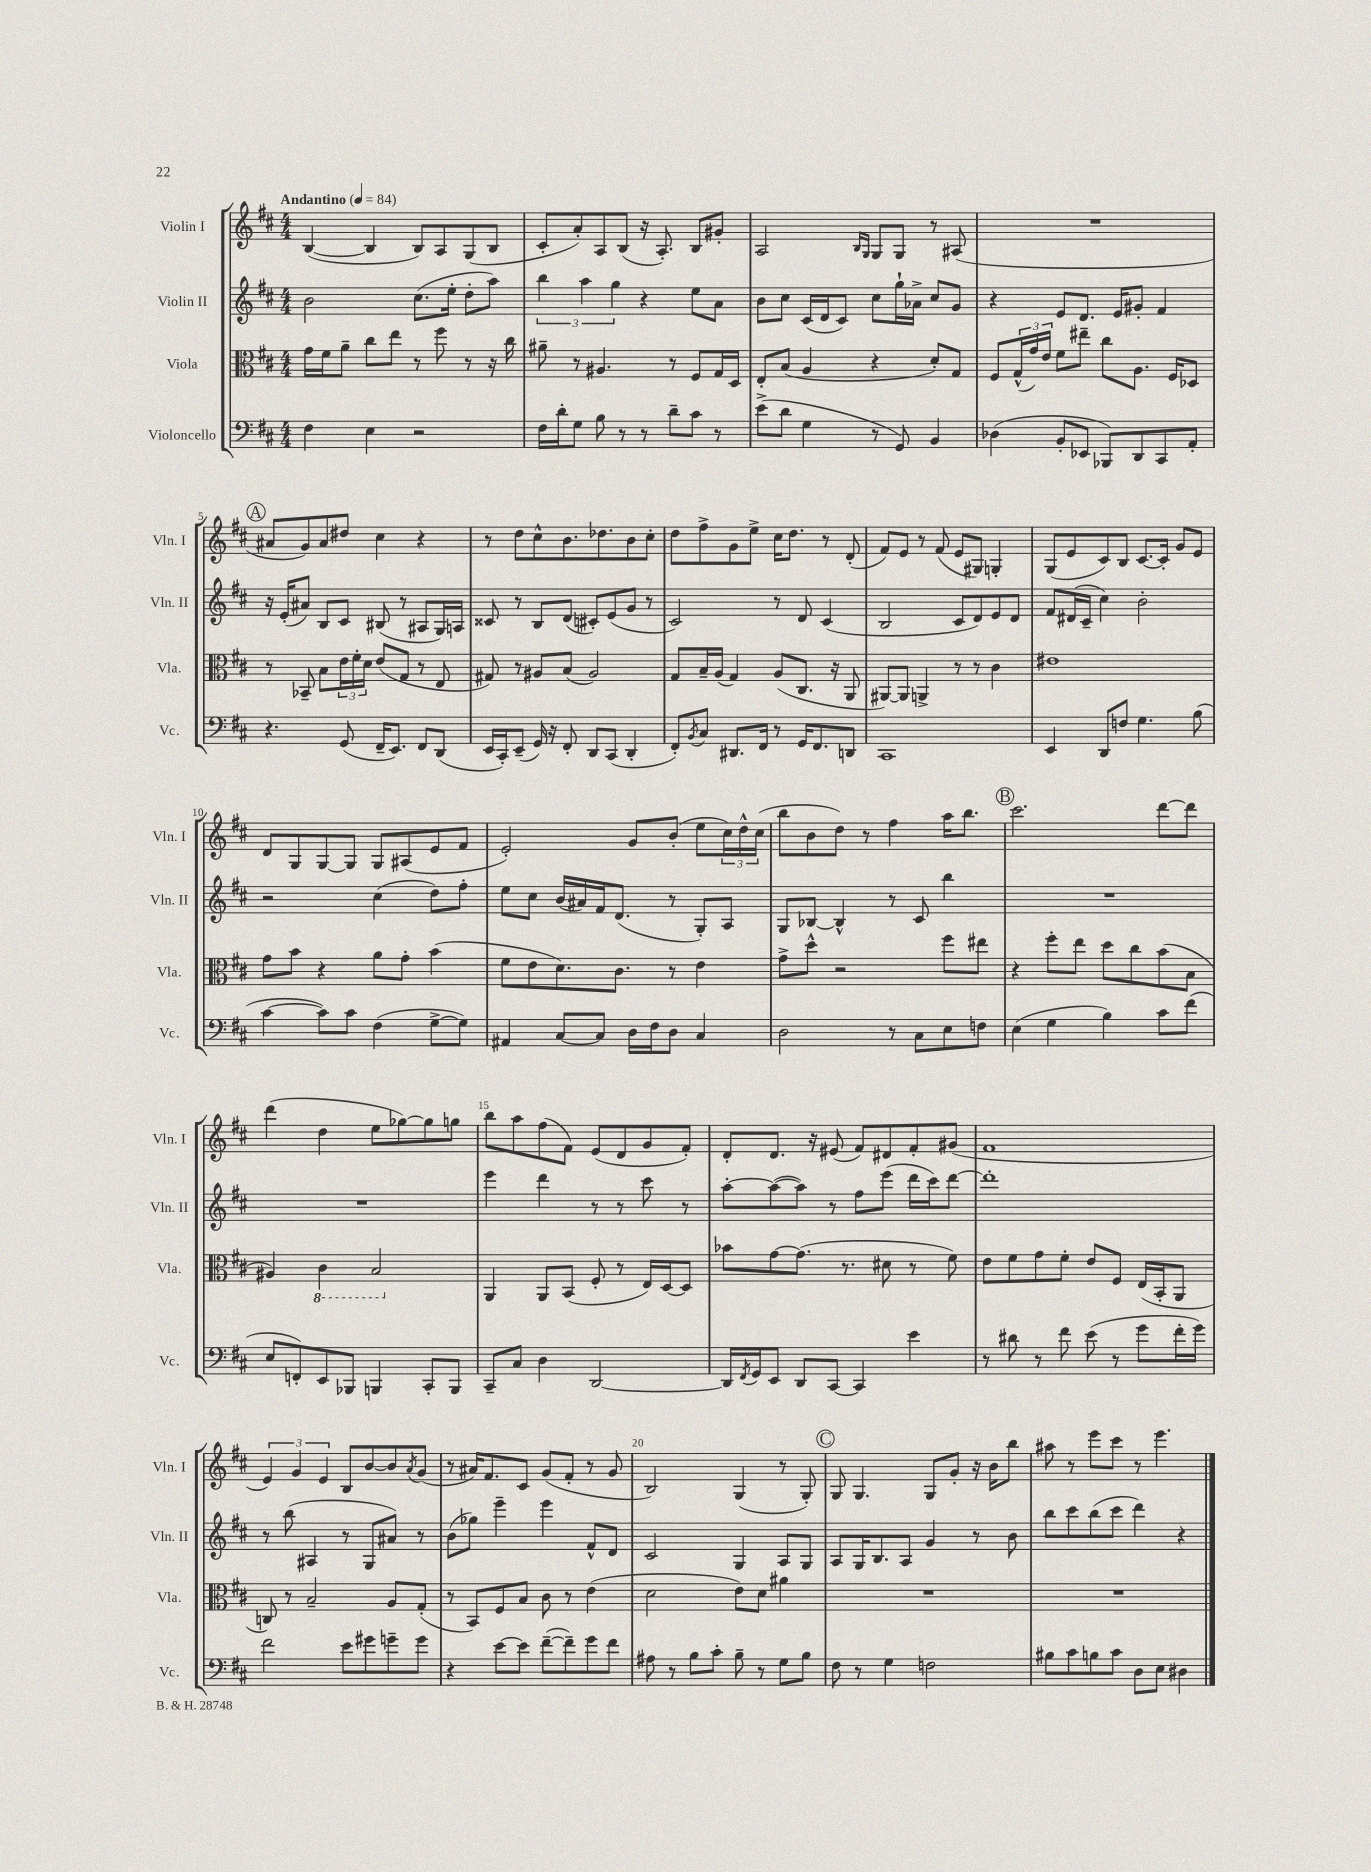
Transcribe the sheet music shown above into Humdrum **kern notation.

**kern	**kern	**kern	**kern
*part4	*part3	*part2	*part1
*staff4	*staff3	*staff2	*staff1
*I"Violoncello	*I"Viola	*I"Violin II	*I"Violin I
*I'Vc.	*I'Vla.	*I'Vln. II	*I'Vln. I
*clefF4	*clefC3	*clefG2	*clefG2
*k[f#c#]	*k[f#c#]	*k[f#c#]	*k[f#c#]
*M4/4	*M4/4	*M4/4	*M4/4
*MM84	*MM84	*MM84	*MM84
=1	=1	=1	=1
!	!	!	!LO:TX:a:B:t=Andantino
4F#\	16g\LL	2b\	([4B/
.	16f#\J	.	.
.	8a~\J	.	.
4E\	8cc#\L	.	4B/]
.	8ee\J	.	.
2r	8r	(8.cc#\L	8B/L)
.	8ff#\	.	8A/
.	.	16ee'\Jk	.
.	8r	8dd'\L	(8G/
.	16r	8aa\J)	8B/J
.	16cc#\	.	.
=2	=2	=2	=2
16F#\LL	8a#X~\	6bb\	8c#'/L
16d'\J	.	.	.
8G\J	8r	.	8a'/)
.	.	6aa\	.
8B\	4.A#X/	.	8A/
.	.	6gg\	.
8r	.	.	(8B/J
8r	.	4r	16r
.	.	.	8.A'/)
8d~\L	8r	.	.
8c#\J	8F#/L	8ee\L	8B/L
8r	16G/L	8a\J	8g#X'/J
.	16D/JJ	.	.
=3	=3	=3	=3
(8e^\L	8E'/L	8b\L	2A/
8d\J	(8B/J	8cc#\J	.
4G\	4A/	(16c#/LL	.
.	.	16d/J	.
.	.	8c#/J)	.
.	.	.	16qqB/LL
.	.	.	16qqG/JJ
8r	4r	8cc#\L	8G/L
8GG/)	.	16gg`\L	8G/J
.	.	16a-X^\JJ	.
4BB/	8d'/L)	8cc#/L	8r
.	8G/J	8g/J	(8A#X/
=4	=4	=4	=4
(4D-X\	8F#/L	4r	1r
.	(24G^^/L	.	.
.	24g/)	.	.
.	24e/JJ	.	.
8BB'/L	8f#\L	8e/L	.
8EE-X/J	8ee#X~\J	8.d/J	.
8BBB-X/L)	8cc#\L	.	.
.	.	16e/KL	.
8DD/	8.A\J	8g#X'/J	.
8CC#/	.	4f#/	.
.	16F#/KL	.	.
8AA'/J	8D-X/J	.	.
!!LO:LB:g=z
!!LO:REH:place=s1:t=A
=5	=5	=5	=5
4.r	8r	16r	8a#X/L
.	.	(16e'/KL	.
.	8BB-X~/	8a#X/J)	8g/)
.	8B\L	8B/L	8a#/
(8GG/	24e\L	8c#/J	8dd#X/J
.	24f#'\	.	.
.	24d\JJ	.	.
16FF#~/KL	(8e/L	(8B#X/	4cc#\
8.EE/J)	.	.	.
.	8G/J	8r	.
8FF#/L	8r	8A#X/L	4r
(8DD/J	8E/	16G/L)	.
.	.	16An/JJ	.
=6	=6	=6	=6
16EE/LL	8G#X/)	8c##X/	8r
16CC#'/J)	.	.	.
(8EE~/J	8r	8r	8dd\L
16GG/)	8A#X/L	8B/L	8cc#^^\
16r	.	.	.
8FF#'/	(8B/J	(8d/J	8.b\
8DD/L	2A#/)	8c#X'/L)	.
.	.	.	8.dd-X\
(8CC#/J	.	(8e/	.
4DD'/	.	8g/J	8b\
.	.	8r	8cc#'\J
=7	=7	=7	=7
8FF#'/L)	8G/L	2c#/)	8dd\L
8qBB/	.	.	.
8C#/J	16B~/L	.	8ff#^\
.	(16A/JJ	.	.
8.DD#X/L	4G/)	.	8g\
.	.	.	8ee^\J
16FF#/Jk	.	.	.
8r	(8A/L	8r	16cc#\KL
.	.	.	8.dd\J
16GG/KL	8.C#/J	8d/	.
8.FF#/	.	.	.
.	.	(4c#/	8r
.	16r	.	.
8DDn/J	8AA/	.	(8d'/
=8	=8	=8	=8
1CC#	[8AA#X/L)	2B/	8f#/L)
.	8AA#/J]	.	8e/J
.	4AAn^/	.	8r
.	.	.	(8f#/
.	8r	8c#/L	8e/L
.	8r	8d/)	8G#X/J)
.	4c#\	8e/	4Gn'/
.	.	8d/J	.
=9	=9	=9	=9
4EE/	1e#X	8f#/L	(8G/L
.	.	(16d#X/L	8e/
.	.	16c#~/JJ	.
8DD/L	.	4cc#\)	8c#/)
8Fn/J	.	.	8B/J
4.G\	.	2b'\	[8.c#/L
.	.	.	16c#'/Jk]
.	.	.	8g/L
(8B\	.	.	8e/J
!!LO:LB:g=z
=10	=10	=10	=10
[4c#\	8g\L	2r	8d/L
.	8b\J	.	8G/
8c#\L])	4r	.	[8G/
8c#\J	.	.	8G/J]
(4F#\	8a\L	(4cc#\	8G/L
.	8g'\J	.	(8A#X/
[8G^\L	(4b\	8dd\L)	8e/
8G\J])	.	8ff#'\J	8f#/J
=11	=11	=11	=11
4AA#X/	8f#\L	8ee\L	2e'/)
.	8e\	8cc#\J	.
[8C#/L	8.d\)	(16b/LL	.
.	.	16a#X/)	.
8C#/J]	.	16f#/J	.
.	8.c#\J	(8.d/J	.
16D\LL	.	.	8g/L
16F#\J	.	.	.
8D\J	8r	8r	(8b'/J
4C#/	4e\	8G'/L)	8ee\L
.	.	8A/J	24cc#\L)
.	.	.	24dd^^\
.	.	.	(24cc#\JJ
=12	=12	=12	=12
2D\	8g^\L	8G/L	8bb\L
.	8dd^^\J	[8B-X/J	8b\
.	2r	4B-^^/]	8dd\J)
.	.	.	8r
8r	.	8r	4ff#\
8C#\L	.	8c#/	.
8E\	8ff#\L	4bb\	16aa\KL
.	.	.	8.bb\J
8Fn\J	8ee#X\J	.	.
!!LO:REH:place=s1:t=B
=13	=13	=13	=13
(4E\	4r	1r	2.ccc#\
4G\	8ff#'\L	.	.
.	8ee\J	.	.
4B\)	8dd\L	.	.
.	8cc#\	.	.
8c#\L	(8b\	.	[8ddd\L
(8f#\J	8B\J	.	8ddd\J]
!!LO:LB:g=z
=14	=14	=14	=14
8E/L	4A#X/)	1r	(4ddd\
8FFn'/)	.	.	.
*	*8ba	*	*
8EE/	4C#\	.	4dd\
8BBB-X/J	.	.	.
4BBBn/	2BB/	.	8ee\L
.	.	.	[8gg-X\)
8CC#'/L	.	.	8gg-\]
8BBB/J	.	.	8ggn\J
=15	=15	=15	=15
*	*X8ba	*	*
8CC#~/L	4AA/	4eee\	8bb\L
8C#/J	.	.	8aa\
4D\	8AA/L	4ddd\	(8ff#\
.	(8BB/J	.	8f#\J)
[2DD/	8F#'/	8r	(8e/L
.	8r	8r	8d/
.	16E/LL)	8ccc#\	8g/
.	[16D/J	.	.
.	8D/J]	8r	8f#'/J)
=16	=16	=16	=16
16DD/LL]	8b-X\L	[8aa'\L	8d'/L
8qFF#/	.	.	.
16GG/J	.	.	.
8EE/J	[8g\	(8aa\_	8.d/J
8DD/L	(8.g\J]	8aa\J])	.
.	.	.	16r
[8CC#/J	.	8r	(8e#X/
.	8.r	.	.
4CC#/]	.	8ff#\L	8f#/L)
.	8d#X\	(8eee\J	8d#X/
4e\	8r	16ddd\LL	8f#'/
.	.	16ccc#\J)	.
.	8f#\)	[8ddd\J	(8g#X/J
=17	=17	=17	=17
8r	8e\L	1ddd']	1f#
8d#X\	8f#\	.	.
8r	8g\	.	.
8f#\	8f#'\J	.	.
(8e\	8e/L	.	.
8r	8F#/J	.	.
8g\L	(16E/LL	.	.
.	16BB'/J	.	.
16f#'\L	8AA/J	.	.
16g\JJ)	.	.	.
!!LO:LB:g=z
=18	=18	=18	=18
2f#\	8Cn/)	8r	6e/)
.	8r	(8bb\	.
.	.	.	6g/
.	2B~/	4A#X/	.
.	.	.	6e/
8e\L	.	8r	8B/L
8g#X\	.	8G/L	[8b/
8gn~\	8A/L	8a#X/J)	8b/]
.	.	.	8qa/
8g\J	(8G'/J	8r	(8g/J
=19	=19	=19	=19
4r	8r	(8b\L	8r
.	8BB/L)	8gg-X\J)	16a#X/KL)
.	.	.	8.f#/
[8e\L	8F#/	4eee~\	.
8e\J]	8B/J	.	8c#/J
([8f#~\L	8c#\	4eee\	(8g/L
8f#~\])	8r	.	8f#'/J
8g\	(4e\	8f#^^/L	8r
8f#\J	.	8d/J	8g/
=20	=20	=20	=20
8A#X\	2d\	2c#/	2B/)
8r	.	.	.
8B\L	.	.	.
8c#'\J	.	.	.
8B~\	8e\L)	4G/	(4G/
8r	8d\J	.	.
8G\L	4a#X\	8A/L	8r
8B\J	.	8G/J	8G'/)
!!LO:REH:place=s1:t=C
=21	=21	=21	=21
8F#\	1r	8A/L	8G/
8r	.	16G/K	4.G/
.	.	8.B/	.
4G\	.	.	.
.	.	8A/J	.
2Fn\	.	4g/	8G/L
.	.	.	8g'/J
.	.	8r	16r
.	.	.	16b\KL
.	.	8b\	8bb\J
=22	=22	=22	=22
8B#X\L	1r	8bb\L	8aa#X\
8c#\	.	8ccc#\	8r
8Bn\	.	(8bb\	8eee\L
8c#\J	.	8ccc#\J	8ccc#\J
8D\L	.	4ddd\)	8r
8E\J	.	.	4.eee\
4D#X\	.	4r	.
==	==	==	==
*-	*-	*-	*-
